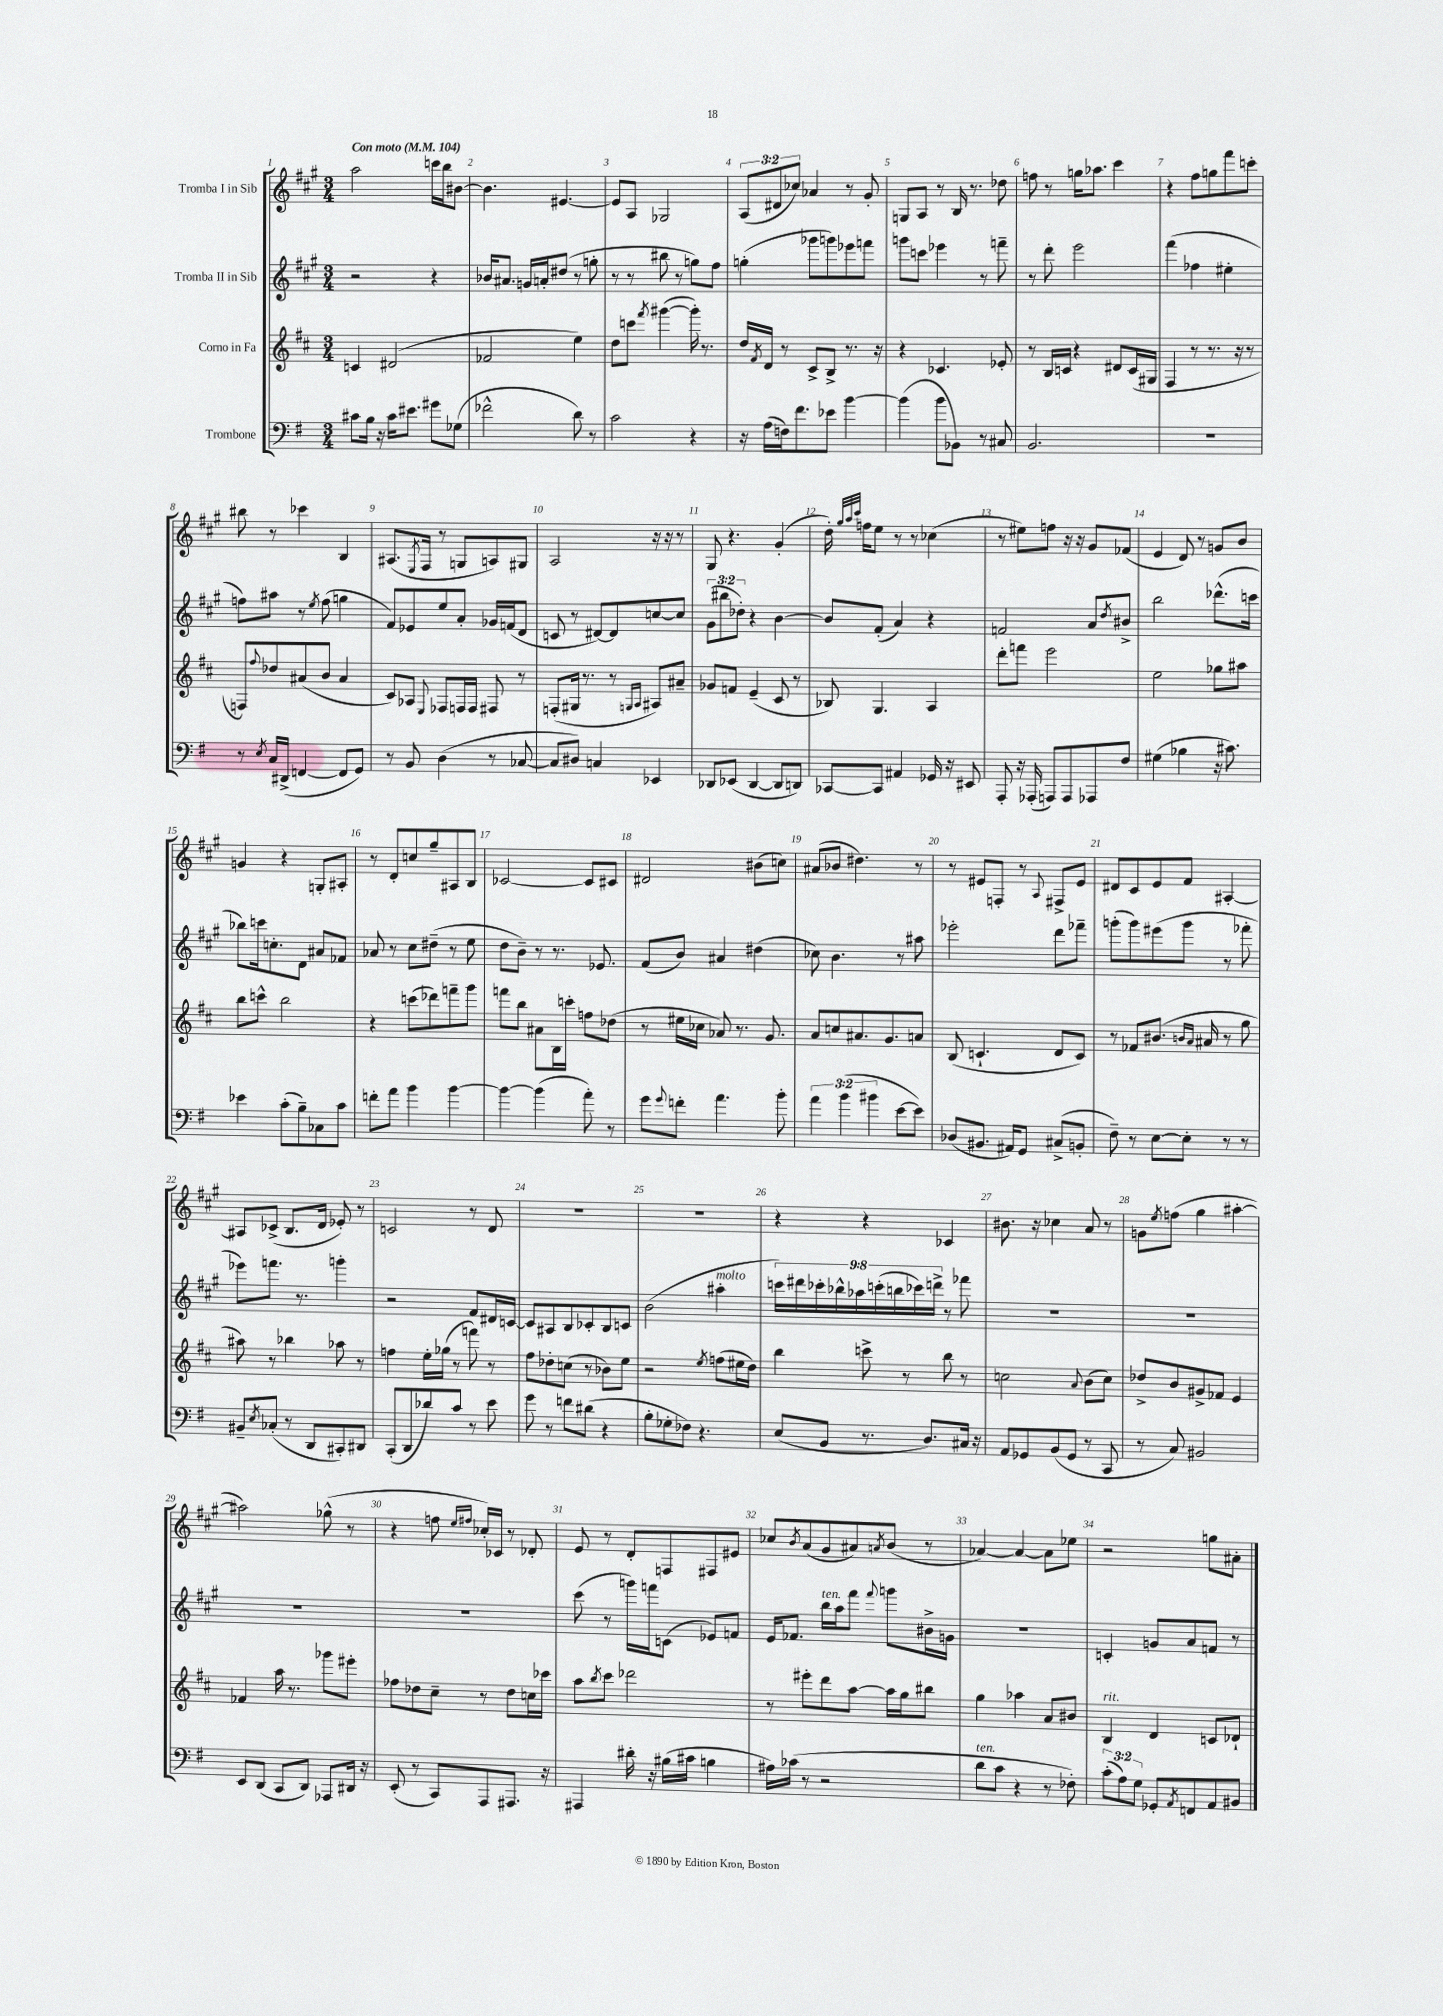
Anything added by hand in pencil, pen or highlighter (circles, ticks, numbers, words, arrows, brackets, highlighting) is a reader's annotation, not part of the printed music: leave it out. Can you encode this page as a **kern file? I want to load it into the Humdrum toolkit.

**kern	**kern	**kern	**kern
*staff4	*staff3	*staff2	*staff1
*clefF4	*clefG2	*clefG2	*clefG2
*k[f#]	*k[f#c#]	*k[f#c#g#]	*k[f#c#g#]
*M3/4	*M3/4	*M3/4	*M3/4
*MM104	*MM104	*MM104	*MM104
8c#	4c	2r	2aa
16B	.	.	.
16r	.	.	.
16c#	(2d#	.	.
8.e#	.	.	.
8g#	.	4r	16ccc
.	.	.	16bb
(8G-	.	.	[8b#
=	=	=	=
2f-^^	2f-	16b-	4.b#]
.	.	8.a#	.
.	.	16g	.
.	.	16a'	.
.	.	(8dd#	[4.e#
8d)	4ee)	8r	.
8r	.	8gg'	.
=	=	=	=
2c	8dd	8r	8e#]
.	8ccc	8r	8A
.	8qfff#	.	.
.	([4ggg#	8bb#	2G-
.	.	8r	.
4r	16ggg#'])	8gg)	.
.	8.r	.	.
.	.	8ff#	.
=	=	=	=
16r	16dd	(4gg'	(12A
.	8qf#	.	.
(16A	16d	.	.
.	.	.	12d#
16F)	8r	.	.
.	.	.	12cc-)
8.f#	.	.	.
.	8c#^	8ggg-	4a-
8e-	8B^	8ggg)	.
[4b	8.r	8eee-	8r
.	.	8fff	8g#'
.	16r	.	.
=	=	=	=
(4b]	4r	8ggg	8G
.	.	8ccc	8A
8b	4.c-	4eee-	8r
8BB-)	.	.	16B
.	.	.	8.r
8r	.	8r	.
8C#	8e-'	8fff~	8dd-
=	=	=	=
2.BB	8r	8r	8ff
.	16B	8ddd'	8r
.	16c	.	.
.	4r	2eee	16gg
.	.	.	8.aa-
.	8d#	.	4ccc#
.	(16c	.	.
.	16G#	.	.
=	=	=	=
2.r	4F#	(4fff#	4r
.	8r	4ff-	8ff#
.	8.r	.	8gg
.	.	4ee#'	8fff#
.	16r	.	.
.	8r	.	8ccc'
=	=	=	=
8r	8F)	8ff)	8bb#
8qE	8qqff#	.	.
16C	8dd-	8aa#	8r
(16DD#^	.	.	.
[4FF	(8a#	8r	4ccc-
.	.	8qee	.
.	8b	(8ff	.
8FF]	4a#	4gg	4B
8GG)	.	.	.
=	=	=	=
8r	8c#)	8f#)	(8.A#
8BB	8A-	8e-	.
.	.	.	8qE
.	.	.	16F#
.	8qqE	.	.
(4D	8F-	8ee	8r
.	16F	8a'	8G
.	16F	.	.
8r	8F#	16g-	8A)
.	.	(16f	.
[8C-	8r	8d	8G#
=	=	=	=
8C-]	(8F'	8c	2A
8D#)	16G#	8r	.
.	8.r	.	.
4C	.	[8d#)	.
.	8r	8d#]	.
.	16qqG	.	.
.	16qqA	.	.
4EE-	8A#)	[8cc	16r
.	.	.	16r
.	8a#~	8cc]	8r
=	=	=	=
8DD-	8g-	(12g#	8G#
.	.	12bb#	.
(8EE-	8f	.	4.r
.	.	12dd-')	.
[4DD-	(4e~	4r	.
8DD-]	8c#	[4b	(4g#'
8DD)	8r	.	.
=	=	=	=
[8CC-	8B-)	8b]	16dd')
.	.	.	32qqgg#
.	.	.	32qqaa
.	.	.	32qqccc#
.	.	.	16ff
8CC-]	4.G	(8f#'	8ee
4AA#	.	4a)	8r
.	.	.	8r
16GG-	4A	4r	(4cc-
16r	.	.	.
8EE#	.	.	.
=	=	=	=
8AAA'	8ddd'	2f	8r
16r	8fff	.	8ee#)
(16AAA-'	.	.	.
8AAA)	2eee	.	8ff
8AAA	.	.	16r
.	.	.	16r
8AAA-	.	8a	8g#
.	.	8qdd	.
8F#	.	8b#^	(8f-
=	=	=	=
(4G#	2ee	2bb	4e
4B-	.	.	8d)
.	.	.	8r
16r	8gg-	(8.ddd-^^	8g
8.c#)	.	.	.
.	8aa#	.	8b
.	.	16ccc	.
=	=	=	=
4e-	8bb	8bb-)	4g
.	8ccc^^	16ccc	.
.	.	8.cc'	.
(8c'	2bb	.	4r
8B~)	.	8d	.
8C-	.	8a#	8G'
8c	.	8f-	8A#'
=	=	=	=
8f'	4r	8a-	8r
8a	.	8r	8d'
4b	(8ccc	8cc#	8cc
.	8ddd-)	(8dd#~	8gg#~
[4b	8fff~	8r	8A#
.	8ggg	8ee	8B
=	=	=	=
4b_	8fff	8dd	[2c-
.	8bb	8b~)	.
(4b]	8a#	8r	.
.	16B	8.r	.
.	16ccc'	.	.
8a')	8ff	.	8c-]
.	.	8.e-	.
8r	(8dd-	.	8c#
=	=	=	=
8g	8r	(8f#	2d#
8qqg	.	.	.
8f'	16ee#	8b)	.
.	16cc-	.	.
4.a	8a-)	4a#	.
.	8.r	.	.
.	.	(4dd#	(8b#
.	8.g	.	.
8b'	.	.	8cc)
=	=	=	=
6a	8a	8cc-)	(8a#
.	8cc	4.b	8b-
(6b	.	.	.
.	8.a#	.	4.dd#)
6b#	.	.	.
.	8.g	.	.
[8e	.	8r	.
8e])	8a	8aa#	8r
=	=	=	=
(8D-	(8B	2eee-'	8r
8.BB#	4.c`	.	8e#
.	.	.	8F'
16AA#)	.	.	.
8GG	.	.	8r
.	.	.	8qqA
(8C#^	8d	8ddd	8F#^
8BB'	8c)	8fff-~	8e#
=	=	=	=
8F#~)	8r	(8ggg'	8d#
8r	8f-	8ggg)	8c#
[8E	(8.b#	(8eee#	8e
8E']	.	8ggg	8f#
.	16qqb	.	.
.	16qqa	.	.
.	16a#	.	.
8r	8r	8r	[4A#'
8r	8gg	8fff-'	.
=	=	=	=
8BB#~	8aa#)	8eee-)	8A#]
8qE	.	.	.
(8C-'	8r	8.fff	(8c-^
8r	4bb-	.	8.B
.	.	8.r	.
8DD	.	.	.
.	.	.	16d
8CC#')	8aa-	4ggg'	8e-')
8DD#	8r	.	8r
=	=	=	=
(8CC'	4ff	2r	2c
8DD	.	.	.
8d-)	16ee'	.	.
.	(16gg-	.	.
8c	8r	.	.
8r	8fff)	8f#	8r
8e	8r	16d#	8d
.	.	[16c	.
=	=	=	=
8g	8ff#	8c]	2.r
8r	8dd-'	8A#	.
8f	(8cc	8B	.
(8d#	8r	8c-'	.
4r	8b-)	8B	.
.	8ee	8c	.
=	=	=	=
8B'	2r	(2b	2.r
8G-'	.	.	.
8F-)	.	.	.
4.r	.	.	.
.	8qee	.	.
.	(8ff	4aa#'	.
.	16ee#	.	.
.	16dd)	.	.
=	=	=	=
(8E	4bb	18ccc)	4r
.	.	18ddd#	.
.	.	18ccc-'	.
8BB	.	.	.
.	.	18bb-^^	.
.	.	18aa-	.
8.r	8ccc^	.	4r
.	.	(18ccc'	.
.	.	18bb	.
.	8r	.	.
.	.	18ccc-)	.
8.D)	.	.	.
.	.	18ddd^	.
.	8bb	8r	4c-
16C#	8r	8fff-	.
16r	.	.	.
=	=	=	=
8AA	2cc	2.r	8.b#
8GG-	.	.	.
.	.	.	16r
(8BB	.	.	4cc-
8GG-	.	.	.
.	8qqa	.	.
8r	(8b	.	8a
8CC	8cc)	.	8r
=	=	=	=
8r	8dd-^	2.r	8g
.	.	.	8qee
8C)	8b	.	(8ff
2BB#	8g#^	.	4gg#
.	8f-	.	.
.	4e	.	[4aa#'
=	=	=	=
8EE	4f-	2.r	2aa#])
(8DD	.	.	.
8CC	16aa	.	.
.	8.r	.	.
8DD)	.	.	.
8AAA-	8ggg-	.	(8gg-^^
16DD#	8eee#'	.	8r
16r	.	.	.
=	=	=	=
(8EE'	8ff-	2.r	4r
8r	8dd-	.	.
8CC)	8cc#~	.	8ff
.	.	.	16qqee
.	.	.	16qqff#
8AAA	8r	.	16cc-')
.	.	.	16c-
8.AAA#	8dd-	.	8r
.	16cc	.	8d-'
16r	16ccc-	.	.
=	=	=	=
4AAA#	8aa	(8ccc#	8e
.	8qbb	.	.
.	8ccc#	8r	8r
16d#'	2ddd-	16ggg)	8d'
16r	.	16fff	.
(16B#	.	(8c	8F
16c#	.	.	.
4B	.	8e-)	8F#
.	.	8f	8e#
=	=	=	=
16A#)	8r	16e	8cc-
(16c-	.	8.f-	.
.	.	.	8qb
8r	8eee#'	.	(8a
2r	8ddd	16bb	8g#
.	.	16aa	.
.	[8aa	8fff#	8a#)
.	.	8qqfff#	8qa
.	16aa]	8ggg	(8b
.	16gg	.	.
.	8bb#	16b#^	8r
.	.	16g	.
=	=	=	=
8d	4gg	2.r	[4a-)
8c	.	.	.
4r	4aa-	.	4a-_
8r	8a	.	8a-]
8F-')	8b#	.	8ee-
=	=	=	=
(12c'	4B	4c'	2r
12A)	.	.	.
12G	.	.	.
8GG-'	4d	8g	.
8qAA	.	.	.
8FF	.	8a	.
8AA	8c	8f	8gg
8BB#	8d-`	8r	8a#'
==	==	==	==
*-	*-	*-	*-
